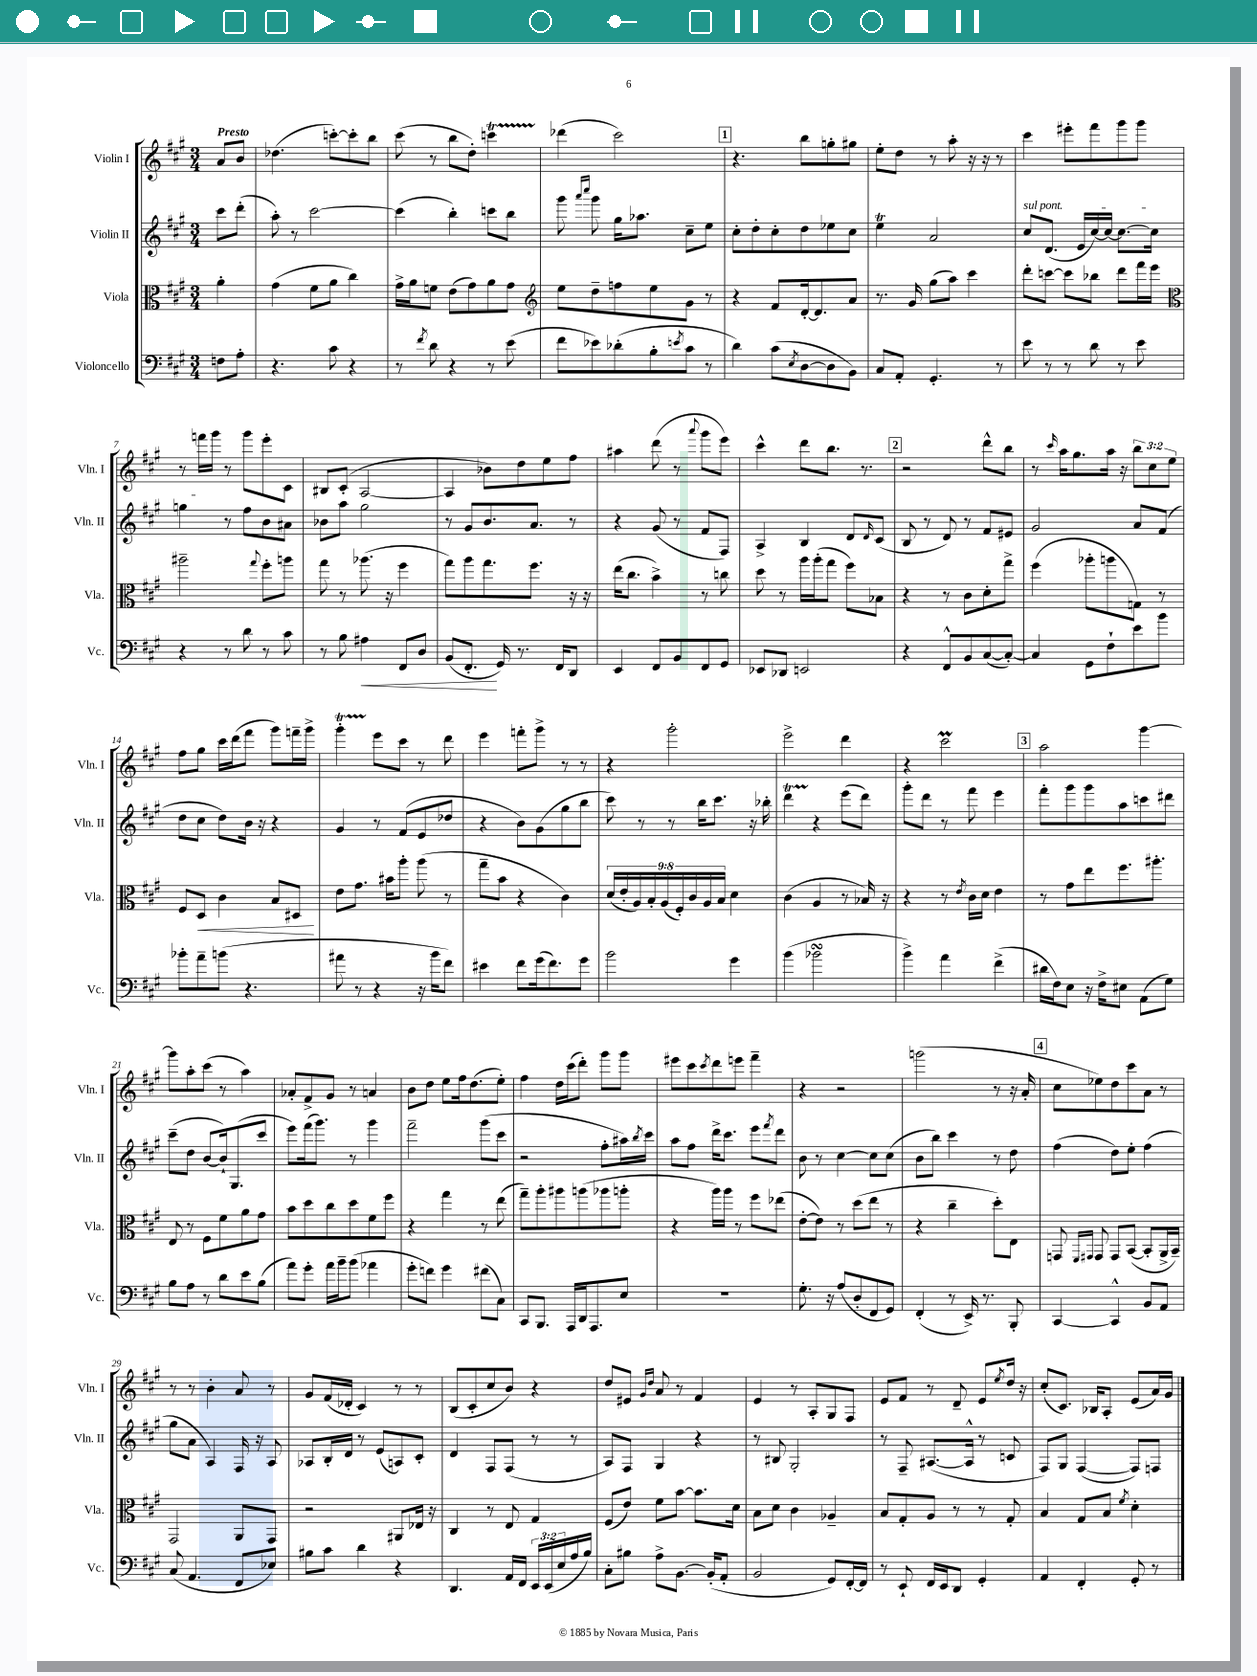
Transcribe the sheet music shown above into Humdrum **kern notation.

**kern	**kern	**kern	**kern
*staff4	*staff3	*staff2	*staff1
*clefF4	*clefC3	*clefG2	*clefG2
*k[f#c#g#]	*k[f#c#g#]	*k[f#c#g#]	*k[f#c#g#]
*M3/4	*M3/4	*M3/4	*M3/4
8F\L	4a'\	8ccc#\L	8a/L
8A'\J	.	(8ddd'\J	8b/J
=	=	=	=
4.r	(4g#\	8aa'\)	(4.dd-\
.	.	8r	.
.	8f#\L	[2ccc#\	.
8c#\	8a\J	.	[8ccc'\L)
4r	4cc#\)	.	8ccc'\]
.	.	.	8bb\J
=	=	=	=
8r	16g#^\LL	(4ccc#\]	(8ccc#\
.	16a\J	.	.
8qf#/	.	.	.
8d\	8f\J	.	8r
4r	(8e\L	4bb'\)	8bb\L
.	8g#\)	.	8dd'\J)
8r	8a\	8ccc\L	4ccc\
(8e\	8g#\J	8bb\J	.
=	=	=	=
*	*clefG2	*	*
8f#\L	8ee\L	8ggg#\	(4ddd-\
.	.	16qqaaa/LL	.
.	.	16qqcccc#/JJ	.
8e-\)	8dd~\	8ggg#\	.
(8d-'\	8ff\	16gg#\LK	2ccc#\)
.	.	8.aa-\J	.
8B'\	8ee\	.	.
8qe/	.	.	.
8c#\J	8g#\J	8cc#~\L	.
8r	8r	8ee\J	.
=	=	=	=
4d\)	4r	8cc#'\L	4.r
.	.	8dd'\	.
(8c#\L	8f#/L	8cc#'\	.
8qE/	.	.	.
[8D\	[16d'/k	8dd\	8bb\L
.	8.d/]	.	.
8D\]	.	8ee-\	8gg'\
8BB\J)	8a/J	8cc#\J	8gg#\J
=	=	=	=
8C#/L	8.r	4ee\	8ee'\L
8AA'/J	.	.	8dd\J
.	16g#/	.	.
4.GG#'/	(8gg#\L	2a/	8r
.	8aa\J)	.	8aa'\
.	4ccc#\	.	16r
.	.	.	16r
8r	.	.	8r
=	=	=	=
8e\	8ddd'\L	8cc#/L	4ccc#\
8r	[8ccc\J	(8.d/J	.
8r	8ccc\]L	.	8eee#'\L
.	.	16e/LL	.
8d\	8bb-\J	[16cc#/)	8fff#\
.	.	16cc#/_JJ	.
8r	8ddd\L	8.cc#\_L	8ggg#\
8e\	16fff#\L	.	8ggg#\J
.	16eee\JJ	16cc#\]Jk	.
=	=	=	=
*	*clefC3	*	*
4r	2aa#~\	4gg\	8r
.	.	.	16fff\LL
.	.	.	16ggg#\JJ
8r	.	8r	8r
8d\	.	8ff#\L	8ggg#\L
.	8qqgg#/	.	.
8r	8ff#'\L	8b\	8eee'\
8c#\	8aa\J	8a#\J	8c#\J
=	=	=	=
8r	8gg#\	8b-\L	8B#/L
8B\	8r	8aa\J	(8c#'/J
4A#\	(8.aa-\	2gg#\	[2A/
.	16r	.	.
8FF#/L	4ff#\	.	.
8D/J	.	.	.
=	=	=	=
(8BB/L	8gg#\L)	8r	4A/]
8.FF#'/J	8aa\	8g#/L	.
.	8.gg#\	8.b/	8b-\L)
16GG#/)	.	.	.
8.r	.	.	8dd\
.	8.ff#\J	8.a/J	.
.	.	.	8ee\
16FF#/LK	.	.	.
8DD/J	16r	8r	8ff#\J
.	16r	.	.
=	=	=	=
4EE/	(16ee\LK	4r	4aa#\
.	8.cc#\J	.	.
8FF#/L	4b^\)	(8g#/	(8ddd\
8BB/	.	8r	8r
.	.	.	8qqaaa/
8FF#/	8r	8f#/L	8ggg#\L
8GG#/J	8cc\	8F#/J)	8eee\J)
=	=	=	=
8EE-/L	8dd\	4A^/	4ccc#^^\
8DD-/J	8r	.	.
2EE/	16aa\LL	4B/	8ddd\L
.	(16aa'\J	.	.
.	8gg#\J	.	8.bb\J
.	8ff#\L)	8d/L	.
.	.	.	8.r
.	.	16qqd/	.
.	8B-\J	(8c#/J	.
=	=	=	=
4r	4r	8B/	2r
.	.	8r	.
8FF#^^/L	8r	8d/)	.
8BB/	8c#\L	8r	.
([8C#/	8d'\	8f#/L	8ddd^^\L
8C#'/_J)	8gg#^\J	8e#/J	8bb\J
=	=	=	=
4C#/]	(4ff#\	2g#/	8r
.	.	.	16qqccc#/
.	.	.	16aa\LK
.	.	.	8.gg#\
8GG#\L	8aa-'\L	.	.
8F#`\	8aa\	.	16aa\Jk
.	.	.	16r
8e\	8G\J)	8a/L	12bb\L
.	.	.	12cc#\
8b\J	8r	(8f#/J	.
.	.	.	12ee\J
=	=	=	=
8b-'\L	8F#/L	8dd\L	8ff#\L
8a~\	8D/J	8cc#\J	8gg#\J
(8b\J	4c#\	8dd\L)	16ccc#\LL
.	.	.	(16ddd\J
4.r	.	16b\Jk	8fff#\J
.	.	16r	.
.	8B/L	4r	8ggg#\L)
.	8D#/J	.	16fff~\L
.	.	.	16ggg#^\JJ
=	=	=	=
8a#\	8e\L	4g#/	4ggg#'\
8r	8.g#\J	.	.
4r	.	8r	8eee\L
.	16b#\LK	.	.
.	8aa'\J	(8f#/L	8ccc#\J
16r	(8aa\	8e/	8r
16b\LK	.	.	.
8f#\J)	8r	8dd-/J	8ddd\
=	=	=	=
4e#\	8gg#~\L	4r	4eee\
.	8b\J	.	.
8f#\L	4r	8b\L)	8fff'\L
(16g#\k	.	(8g#\	8ggg#^\J
8.f#\)	.	.	.
.	4c#\)	8gg#\	8r
8g#\J	.	8bb\J	8r
=	=	=	=
2b\	(18d/LL	8ccc#\)	4r
.	18e'/	.	.
.	18A/)	.	.
.	.	8r	.
.	18B'/	.	.
.	(18A/	.	.
.	.	8r	2ggg#'\
.	18F#'/)	.	.
.	18c#/	.	.
.	.	16bb\LK	.
.	18A/	.	.
.	.	8.ccc#\J	.
.	18B/JJ	.	.
4g#\	4d\	.	.
.	.	16r	.
.	.	16bb-'\	.
=	=	=	=
(4b\	(4c#\	4ddd\	2eee^\
2b-\	4A/	4r	.
.	8r	(8eee\L	4ddd\
.	16B-/)	8ddd\J)	.
.	16r	.	.
=	=	=	=
4b^\)	4r	8ggg#'\L	4r
.	.	8ddd\J	.
4a\	8r	8r	2ccc#\
.	8qe/	.	.
.	16c#\LL	8fff#\	.
.	16d\JJ	.	.
(4f#^\	4e\	4eee\	.
=	=	=	=
16d#\LL	8r	8fff#'\L	2aa\
16F#\J)	.	.	.
8E\J	8g#\L	8ggg#\	.
16r	8ee\	8ggg#\	.
16F#^\LK	.	.	.
8E#\J	8.ff#\	8aa\	.
(8AA\L	.	8ccc\	[4ggg#\
.	8.aa#'\J	.	.
8G#\J)	.	8ddd#\J	.
=	=	=	=
8B\L	8E/	(8ccc#~\L	8ggg#\]L
8A\J	8r	8dd\J	8aa'\
8r	8F#\L	[8b/L	(8ccc#\J
8d\L	8f#\	16b`/]k)	8r
.	.	(8.G#/	.
8e\	8a\	.	4aa\)
(8B\J	8g#\J	8ccc#/J	.
=	=	=	=
8a\L)	8b\L	8eee\L)	8a-'/L
8g#'\J	8dd\	(16fff#\k	8f#^/
.	.	8.ggg#\J)	.
16a\LL	8cc#\	.	8g#/J
16b~\J	.	.	.
(8b\J	8dd\	8r	8r
4a-\	8f#\	4ggg#\	4a/
.	8ff#\J	.	.
=	=	=	=
8g#'\L	4r	2fff#~\	8b\L
8f\J)	.	.	8dd\J
4g#\	4gg#\	.	8ee\L
.	.	.	16ff#\k
.	.	.	(8.dd\
(8f#\L	8r	(8ggg#\L	.
8C#\J)	(8ee\	8ccc#\J	8ee'\J)
=	=	=	=
8CC#/L	8gg#~\L)	2r	4ff#\
8.BBB/J	8aa'\	.	.
.	8aa#\	.	16dd\LL
16AAA/LL	.	.	(16ccc#\J
16DD/J	(8aa\	.	8ddd'\J)
8.AAA/	.	.	.
.	8aa-\	8ff#'\L	8ggg#\L
8E/J	8aa'\J	16aa#\L)	8ggg#\J
.	.	8qbb/	.
.	.	16ccc#\JJ	.
=	=	=	=
2.r	4r	8aa\L	8eee#\L
.	.	8ff#\J	8ccc#\
.	.	.	8qccc#/
.	16aa\LL)	16ddd^\LK	8ddd\
.	16aa\JJ	8.ccc#\J	.
.	8r	.	8eee\J
.	8ff#\L	8eee\L	4fff#~\
.	.	8qfff#/	.
.	(8ee-\J	8ddd\J	.
=	=	=	=
8.G#'\	[8e'\L	8b\	4r
.	8e\]J)	8r	.
16r	.	.	.
(8A/L	8r	[4cc#\	2r
8D'/	(8dd\L	.	.
8FF#/	8ee\J	8cc#\]L	.
8GG#/J)	8r	(8cc#\J	.
=	=	=	=
(4FF#'/	4r	8b\L	(2ggg\
.	.	8bb\J)	.
8r	4cc#~\	4ccc#\	.
16EE^/)	.	.	.
8.r	.	.	.
.	8dd'\L)	8r	8r
8BBB'/	8E\J	8dd\	16r
.	.	.	16a'/
=	=	=	=
[4CC#/	8GG/	(4ff#\	8cc#\L
.	16qqFF#/LL	.	.
.	16qqGG#/JJ	.	.
.	8GG#/	.	8ee-\)
4CC#^^/]	8GG#/L	8dd\L)	8dd\
.	([8BB/J	8ee'\J	8ccc#\
8BB/L	8BB'/]L	(4ff#\	8a\J
8AA/J	16AA^/L	.	8r
.	16BB~/JJ)	.	.
=	=	=	=
(8C#/	2GG#/	8gg#\L	8r
4.AA/	.	8a\J	8r
.	.	4A/)	4b'\
8FF#/L	8AA/L	16F#/	8a/
.	.	16r	.
8E-/J)	8GG#/J	8A/	8r
=	=	=	=
8B#\L	2r	8A-/L	8g#/L
8c#\J	.	16B'/L	(16f#/L
.	.	16d/JJ	16d-'/JJ
4d\	.	8r	4c#/)
.	.	(8e/L	.
4r	8AA#/L	8A/)	8r
.	16E-/Jk	8c#'/J	8r
.	16r	.	.
=	=	=	=
4.DD/	4C#/	4d/	(8B/L
.	.	.	8c#'/
.	8r	8F#/L	8cc#/
16AA/LL	8E/	(8F#/J	8b/J)
16FF#/JJ	.	.	.
24EE/LL	4G#/	8r	4r
(24EE/	.	.	.
24E/	.	.	.
16A/	.	8r	.
16B/JJ)	.	.	.
=	=	=	=
8C#'\L	(8F#/L	8A/L)	8dd/L
8B#\J	8e/J)	8F#/J	8e#/J
.	.	.	16qqg#/LL
.	.	.	16qqdd/JJ
8A^\L	8f#\L	4G#/	8a/
[8.BB\J	[8b\J	.	8r
.	8.b\]L	4r	4f#/
(16BB'/]LK	.	.	.
8AA'/J	.	.	.
.	16d\Jk	.	.
=	=	=	=
2BB/	8B\L	8r	4e/
.	8d\J	8B#/	.
.	4c#\	2G#'/	8r
.	.	.	8A'/L
8GG#/L)	4A-~/	.	8G#/
[16FF#'/L	.	.	8F#/J
16FF#/]JJ	.	.	.
=	=	=	=
8r	8B/L	8r	8e/L
8EE`/	8G#'/	8F#~/	8f#/J
16FF#/LL	8A/J	([8.A#/L	8r
16EE/J	.	.	.
8DD/J	8r	.	8d~/
.	.	16A#^^/]Jk	.
4GG#'/	8r	8r	8e/L
.	.	.	8qee/
.	8G#'/	8c/	16dd/Jk
.	.	.	16r
=	=	=	=
4AA/	4B/	8F#/L)	(8cc#'/L
.	.	8G#/J	8.c#/J)
4FF#'/	8G#/L	([4F#/	.
.	.	.	16B-/LK
.	8B/J	.	8A'/J
.	8qf#/	.	.
8GG#'/	4d'\	8F#/]L)	(8e/L
8r	.	8F/J	16a/L)
.	.	.	16g#/JJ
==	==	==	==
*-	*-	*-	*-
